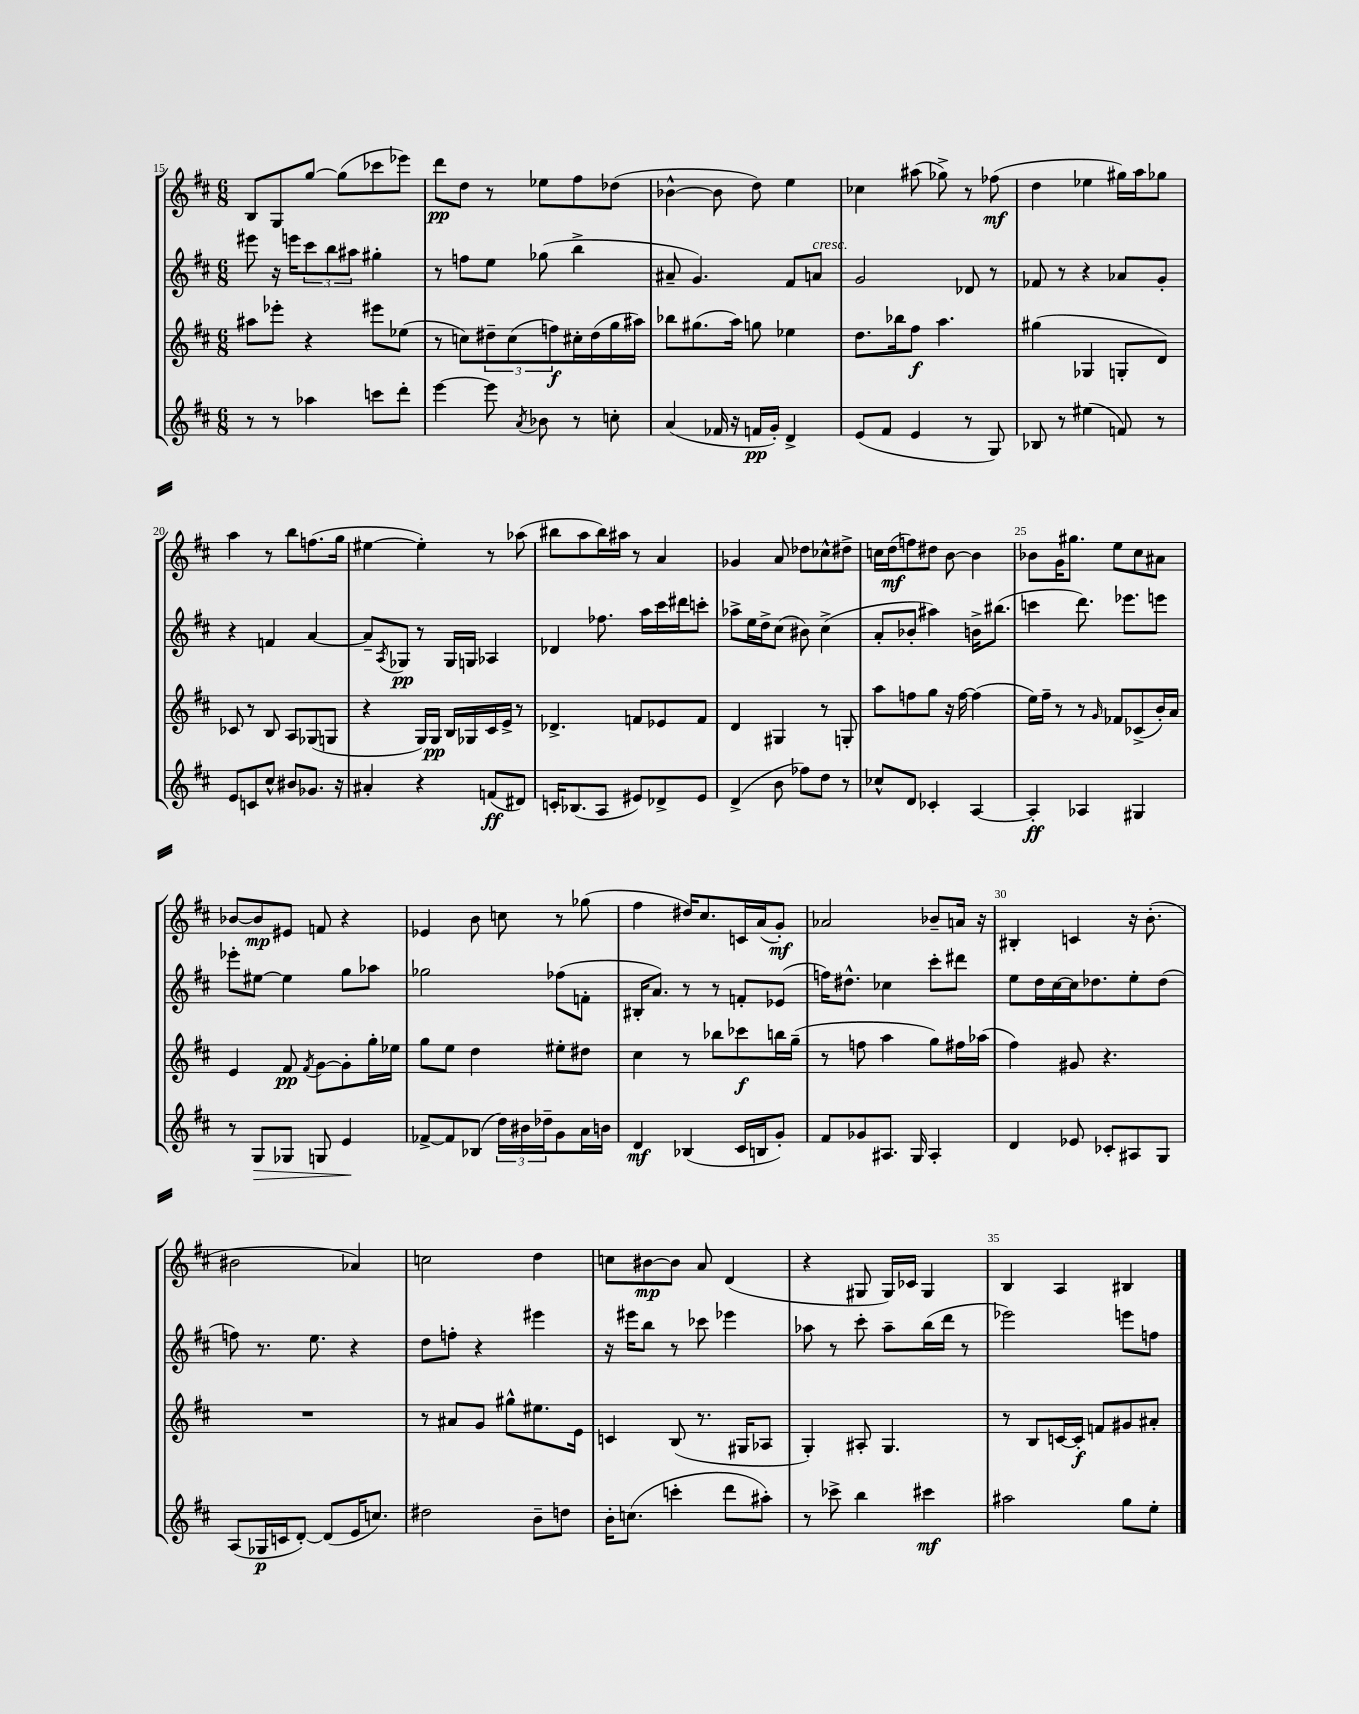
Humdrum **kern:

**kern	**dynam	**kern	**dynam	**kern	**dynam	**kern	**dynam
*part4	*part4	*part3	*part3	*part2	*part2	*part1	*part1
*staff4	*staff4	*staff3	*staff3	*staff2	*staff2	*staff1	*staff1
*clefG2	*	*clefG2	*	*clefG2	*	*clefG2	*
*k[f#c#]	*	*k[f#c#]	*	*k[f#c#]	*	*k[f#c#]	*
*M6/8	*	*M6/8	*	*M6/8	*	*M6/8	*
=15	=15	=15	=15	=15	=15	=15	=15
8r	.	8aa#X\L	.	8eee#X\	.	8B/L	.
8r	.	8eee-X'\J	.	16r	.	8G/	.
.	.	.	.	16eeen\KL	.	.	.
4aa-X\	.	4r	.	12ccc#\	.	[8gg/J	.
.	.	.	.	12bb\	.	.	.
.	.	.	.	.	.	(8gg\L]	.
.	.	.	.	12aa#X\J	.	.	.
8cccn\L	.	8eee#X\L	.	4gg#X'\	.	8ccc-X\	.
8ddd'\J	.	(8ee-X\J	.	.	.	8eee-X\J)	.
=16	=16	=16	=16	=16	=16	=16	=16
[4eee\	.	8r	.	8r	.	8ddd\L	pp
.	.	8ccn\L)	.	8ffn\L	.	8dd\J	.
8eee\]	.	12dd#X~\	.	8ee\J	.	8r	.
.	.	(12cc\	.	.	.	.	.
8qa/	.	.	.	.	.	.	.
8b-X\	.	.	.	(8gg-X\	.	8ee-X\L	.
.	.	12ffn\)	f	.	.	.	.
8r	.	16cc#X'\L	.	4bb^\	.	8ff#\	.
.	.	(16dd#\	.	.	.	.	.
8ccn'\	.	16gg\	.	.	.	(8dd-X\J	.
.	.	16aa#X\JJ)	.	.	.	.	.
=17	=17	=17	=17	=17	=17	=17	=17
(4a/	.	8bb-X\L	.	8a#X~/	.	[4b-X^^\	.
.	.	(8.gg#X\	.	4.g/)	.	.	.
16f-X/	.	.	.	.	.	8b-\]	.
16r	.	16aa\Jk)	.	.	.	.	.
16fn/LL	pp	8ggn\	.	.	.	8dd\)	.
16g'/JJ)	.	.	.	.	.	.	.
4d^/	.	4ee-X\	.	8f#/L	.	4ee\	.
!	!	!	!	!LO:TX:a:i:t=cresc.	!	!	!
.	.	.	.	8an/J	.	.	.
=18	=18	=18	=18	=18	=18	=18	=18
(8e/L	.	8.dd\L	.	2g/	.	4cc-X\	.
8f#/J	.	.	.	.	.	.	.
.	.	16bb-X\k	.	.	.	.	.
4e/	.	8ff#\J	f	.	.	(8aa#X\	.
.	.	4.aa\	.	.	.	8gg-X^\)	.
8r	.	.	.	8d-X/	.	8r	.
8G/)	.	.	.	8r	.	(8ff-X\	mf
=19	=19	=19	=19	=19	=19	=19	=19
8B-X/	.	(4gg#X\	.	8f-X/	.	4dd\	.
8r	.	.	.	8r	.	.	.
(4ee#X\	.	4G-X/	.	4r	.	4ee-X\	.
8fn/)	.	8Gn'/L	.	8a-X/L	.	16gg#X\LL)	.
.	.	.	.	.	.	16aa\J	.
8r	.	8d/J)	.	8g'/J	.	8gg-X\J	.
!!LO:LB:g=z
=20	=20	=20	=20	=20	=20	=20	=20
8e/L	.	8c-X/	.	4r	.	4aa\	.
8cn/	.	8r	.	.	.	.	.
8cc#^^/J	.	8B/	.	4fn/	.	8r	.
8b#X/L	.	8A/L	.	.	.	8bb\L	.
8.g-X/J	.	(8G-X/	.	[4a/	.	(8.ffn\	.
.	.	8Gn/J	.	.	.	.	.
16r	.	.	.	.	.	16gg\Jk	.
=21	=21	=21	=21	=21	=21	=21	=21
4a#X'/	.	4r	.	8a~/L]	.	[4ee#X\	.
.	.	.	.	8qA/	.	.	.
.	.	.	.	8G-X/J	pp	.	.
4r	.	16G/LL)	.	8r	.	4ee#'\])	.
.	.	16G/JJ	pp	.	.	.	.
.	.	16B/LL	.	16G-/LL	.	.	.
.	.	16G-X/	.	16Gn/JJ	.	.	.
(8fn/L	ff	16c#/	.	4A-X/	.	8r	.
.	.	16e^/JJ	.	.	.	.	.
8d#X/J)	.	8r	.	.	.	(8aa-X\	.
=22	=22	=22	=22	=22	=22	=22	=22
16cn'/KL	.	4.d-X^/	.	4d-X/	.	8bb#X\L	.
(8.B-X/	.	.	.	.	.	.	.
.	.	.	.	.	.	8aa\	.
8A/J	.	.	.	8.ff-X\	.	16bb#\L)	.
.	.	.	.	.	.	16aa#X\JJ	.
8e#X/L)	.	8fn/L	.	.	.	8r	.
.	.	.	.	16aa\LL	.	.	.
8d-X^/	.	8e-X/	.	16ccc#\	.	4a/	.
.	.	.	.	16ddd#X\J	.	.	.
8e#/J	.	8f/J	.	8cccn'\J	.	.	.
=23	=23	=23	=23	=23	=23	=23	=23
(4d^/	.	4d/	.	8aa-X^\L	.	4g-X/	.
.	.	.	.	16ee\L	.	.	.
.	.	.	.	16dd^\J	.	.	.
8b\	.	4G#X/	.	(8cc#\J	.	8a/	.
8ff-X\L)	.	.	.	8b#X\)	.	8dd-X\L	.
8dd\J	.	8r	.	(4cc#^\	.	8cc-X^^\	.
8r	.	8Gn'/	.	.	.	8dd#X^\J	.
=24	=24	=24	=24	=24	=24	=24	=24
8cc-X^^/L	.	8aa\L	.	8a'/L	.	16ccn\LL	.
.	.	.	.	.	.	(16dd\J	mf
8d/J	.	8ffn\	.	8b-X'/J	.	8ffn\)	.
4c-X'/	.	8gg\J	.	4aa#X\)	.	8dd#X\J	.
.	.	16r	.	.	.	[8b\	.
.	.	[16ff\	.	.	.	.	.
[4A/	.	(4ff\]	.	16bn^\KL	.	4b\]	.
.	.	.	.	(8.bb#X\J	.	.	.
=25	=25	=25	=25	=25	=25	=25	=25
4A'/]	ff	16ee\LL)	.	4cccn\	.	8b-X\L	.
.	.	16ff#~\JJ	.	.	.	.	.
.	.	8r	.	.	.	16g\K	.
.	.	.	.	.	.	8.gg#X\J	.
4A-X/	.	8r	.	8.ddd\)	.	.	.
.	.	16qqg/	.	.	.	.	.
.	.	8f-X/L	.	.	.	8ee\L	.
.	.	.	.	8.eee-X\L	.	.	.
4G#X/	.	(8c-X^/	.	.	.	8cc#\	.
.	.	16b'/L)	.	8eeen\J	.	8a#X\J	.
.	.	16a/JJ	.	.	.	.	.
!!LO:LB:g=z
=26	=26	=26	=26	=26	=26	=26	=26
8r	.	4e/	.	8eee-X'\L	.	[8b-X/L	.
!	!LO:HP:b	!	!	!	!	!	!
8G/L	>	.	.	[8ee#X\J	.	8b-/]	mp
8G-X/J	.	8f#/	pp	4ee#\]	.	8e#X/J	.
.	.	8qf#/	.	.	.	.	.
8Gn/	.	[8g\L	.	.	.	8fn/	.
4e/	.	8g'\]	.	8gg\L	.	4r	.
.	.	16gg'\L	.	8aa-X\J	.	.	.
.	.	16ee-X\JJ	.	.	.	.	.
.	]	.	.	.	.	.	.
=27	=27	=27	=27	=27	=27	=27	=27
[8f-X^/L	.	8gg\L	.	2gg-X\	.	4e-X/	.
8f-/]	.	8ee\J	.	.	.	.	.
(8B-X/J	.	4dd\	.	.	.	8b\	.
24dd\LL)	.	.	.	.	.	8ccn\	.
24b#X\	.	.	.	.	.	.	.
24dd-X~\J	.	.	.	.	.	.	.
8g\	.	8ee#X'\L	.	(8ff-X\L	.	8r	.
16a\L	.	8dd#X\J	.	8fn'\J	.	(8gg-X\	.
16bn\JJ	.	.	.	.	.	.	.
=28	=28	=28	=28	=28	=28	=28	=28
4d/	mf	4cc#\	.	16B#X'/KL	.	4ff#\	.
.	.	.	.	8.a/J)	.	.	.
(4B-X/	.	8r	.	8r	.	16dd#X/KL)	.
.	.	.	.	.	.	8.cc#/	.
.	.	8bb-X\L	.	8r	.	.	.
16c#/LL	.	8ccc-X\	f	8fn'/L	.	16cn/L	.
16Bn/J	.	.	.	.	.	(16a/J	.
8g'/J)	.	16bbn\L	.	(8e-X/J	.	8g'/J)	mf
.	.	(16gg~\JJ	.	.	.	.	.
=29	=29	=29	=29	=29	=29	=29	=29
8f#/L	.	8r	.	16ffn\KL)	.	2a-X/	.
.	.	.	.	8.dd#X^^\J	.	.	.
8g-X/	.	8ffn\	.	.	.	.	.
8.A#X/J	.	4aa\	.	4cc-X\	.	.	.
16G/	.	.	.	.	.	.	.
4A#'/	.	8gg\L)	.	8ccc#'\L	.	8b-X~/L	.
.	.	16ff#X\L	.	8ddd#X\J	.	16an/Jk	.
.	.	(16aa-X\JJ	.	.	.	16r	.
=30	=30	=30	=30	=30	=30	=30	=30
4d/	.	4ff#\)	.	8ee\L	.	4B#X'/	.
.	.	.	.	16dd\L	.	.	.
.	.	.	.	[16cc#\	.	.	.
8e-X/	.	8g#X/	.	16cc#\J]	.	4cn/	.
.	.	.	.	8.dd-X\	.	.	.
8c-X'/L	.	4.r	.	.	.	.	.
8A#X/	.	.	.	8ee'\	.	16r	.
.	.	.	.	.	.	(8.b'\	.
8G/J	.	.	.	(8dd-\J	.	.	.
!!LO:LB:g=z
=31	=31	=31	=31	=31	=31	=31	=31
(8A/L	.	2.r	.	8ffn\)	.	2b#X\	.
16G-X/L	p	.	.	8.r	.	.	.
16cn/J	.	.	.	.	.	.	.
[8d'/J)	.	.	.	.	.	.	.
.	.	.	.	8.ee\	.	.	.
(8d/L]	.	.	.	.	.	.	.
16e/K	.	.	.	4r	.	4a-X/)	.
8.ccn/J)	.	.	.	.	.	.	.
=32	=32	=32	=32	=32	=32	=32	=32
2dd#X\	.	8r	.	8dd\L	.	2ccn\	.
.	.	8a#X/L	.	8ffn'\J	.	.	.
.	.	8g/J	.	4r	.	.	.
.	.	8gg#X^^\L	.	.	.	.	.
8b~\L	.	8.ee#X\	.	4eee#X\	.	4dd\	.
8ddn\J	.	.	.	.	.	.	.
.	.	16e\Jk	.	.	.	.	.
=33	=33	=33	=33	=33	=33	=33	=33
16b'\KL	.	4cn/	.	16r	.	8ccn\L	.
(8.ccn\J	.	.	.	16eee#X\KL	.	.	.
.	.	.	.	8bb\J	.	[8b#X\	mp
4cccn'\	.	(8B/	.	8r	.	8b#\J]	.
.	.	8.r	.	8ccc-X\	.	8a/	.
8ddd\L	.	.	.	4eee-X\	.	(4d/	.
.	.	16G#X/KL	.	.	.	.	.
8aa#X'\J)	.	8A-X/J	.	.	.	.	.
=34	=34	=34	=34	=34	=34	=34	=34
8r	.	4G'/)	.	8aa-X\	.	4r	.
8ccc-X^\	.	.	.	8r	.	.	.
4bb\	.	8A#X'/	.	8ccc#'\	.	8G#X/	.
.	.	4.G/	.	8aa-~\L	.	16G#/LL)	.
.	.	.	.	.	.	16c-X/JJ	.
4ccc#X\	mf	.	.	(16bb\L	.	4G#/	.
.	.	.	.	16ddd\JJ	.	.	.
.	.	.	.	8r	.	.	.
=35	=35	=35	=35	=35	=35	=35	=35
2aa#X\	.	8r	.	2eee-X\)	.	4B/	.
.	.	8B/L	.	.	.	.	.
.	.	[16cn/L	.	.	.	4A/	.
.	.	16c'/JJ]	f	.	.	.	.
.	.	8fn/L	.	.	.	.	.
8gg\L	.	8g#X/	.	8eeen\L	.	4B#X/	.
8ee'\J	.	8a#X'/J	.	8ffn\J	.	.	.
==	==	==	==	==	==	==	==
*-	*-	*-	*-	*-	*-	*-	*-
